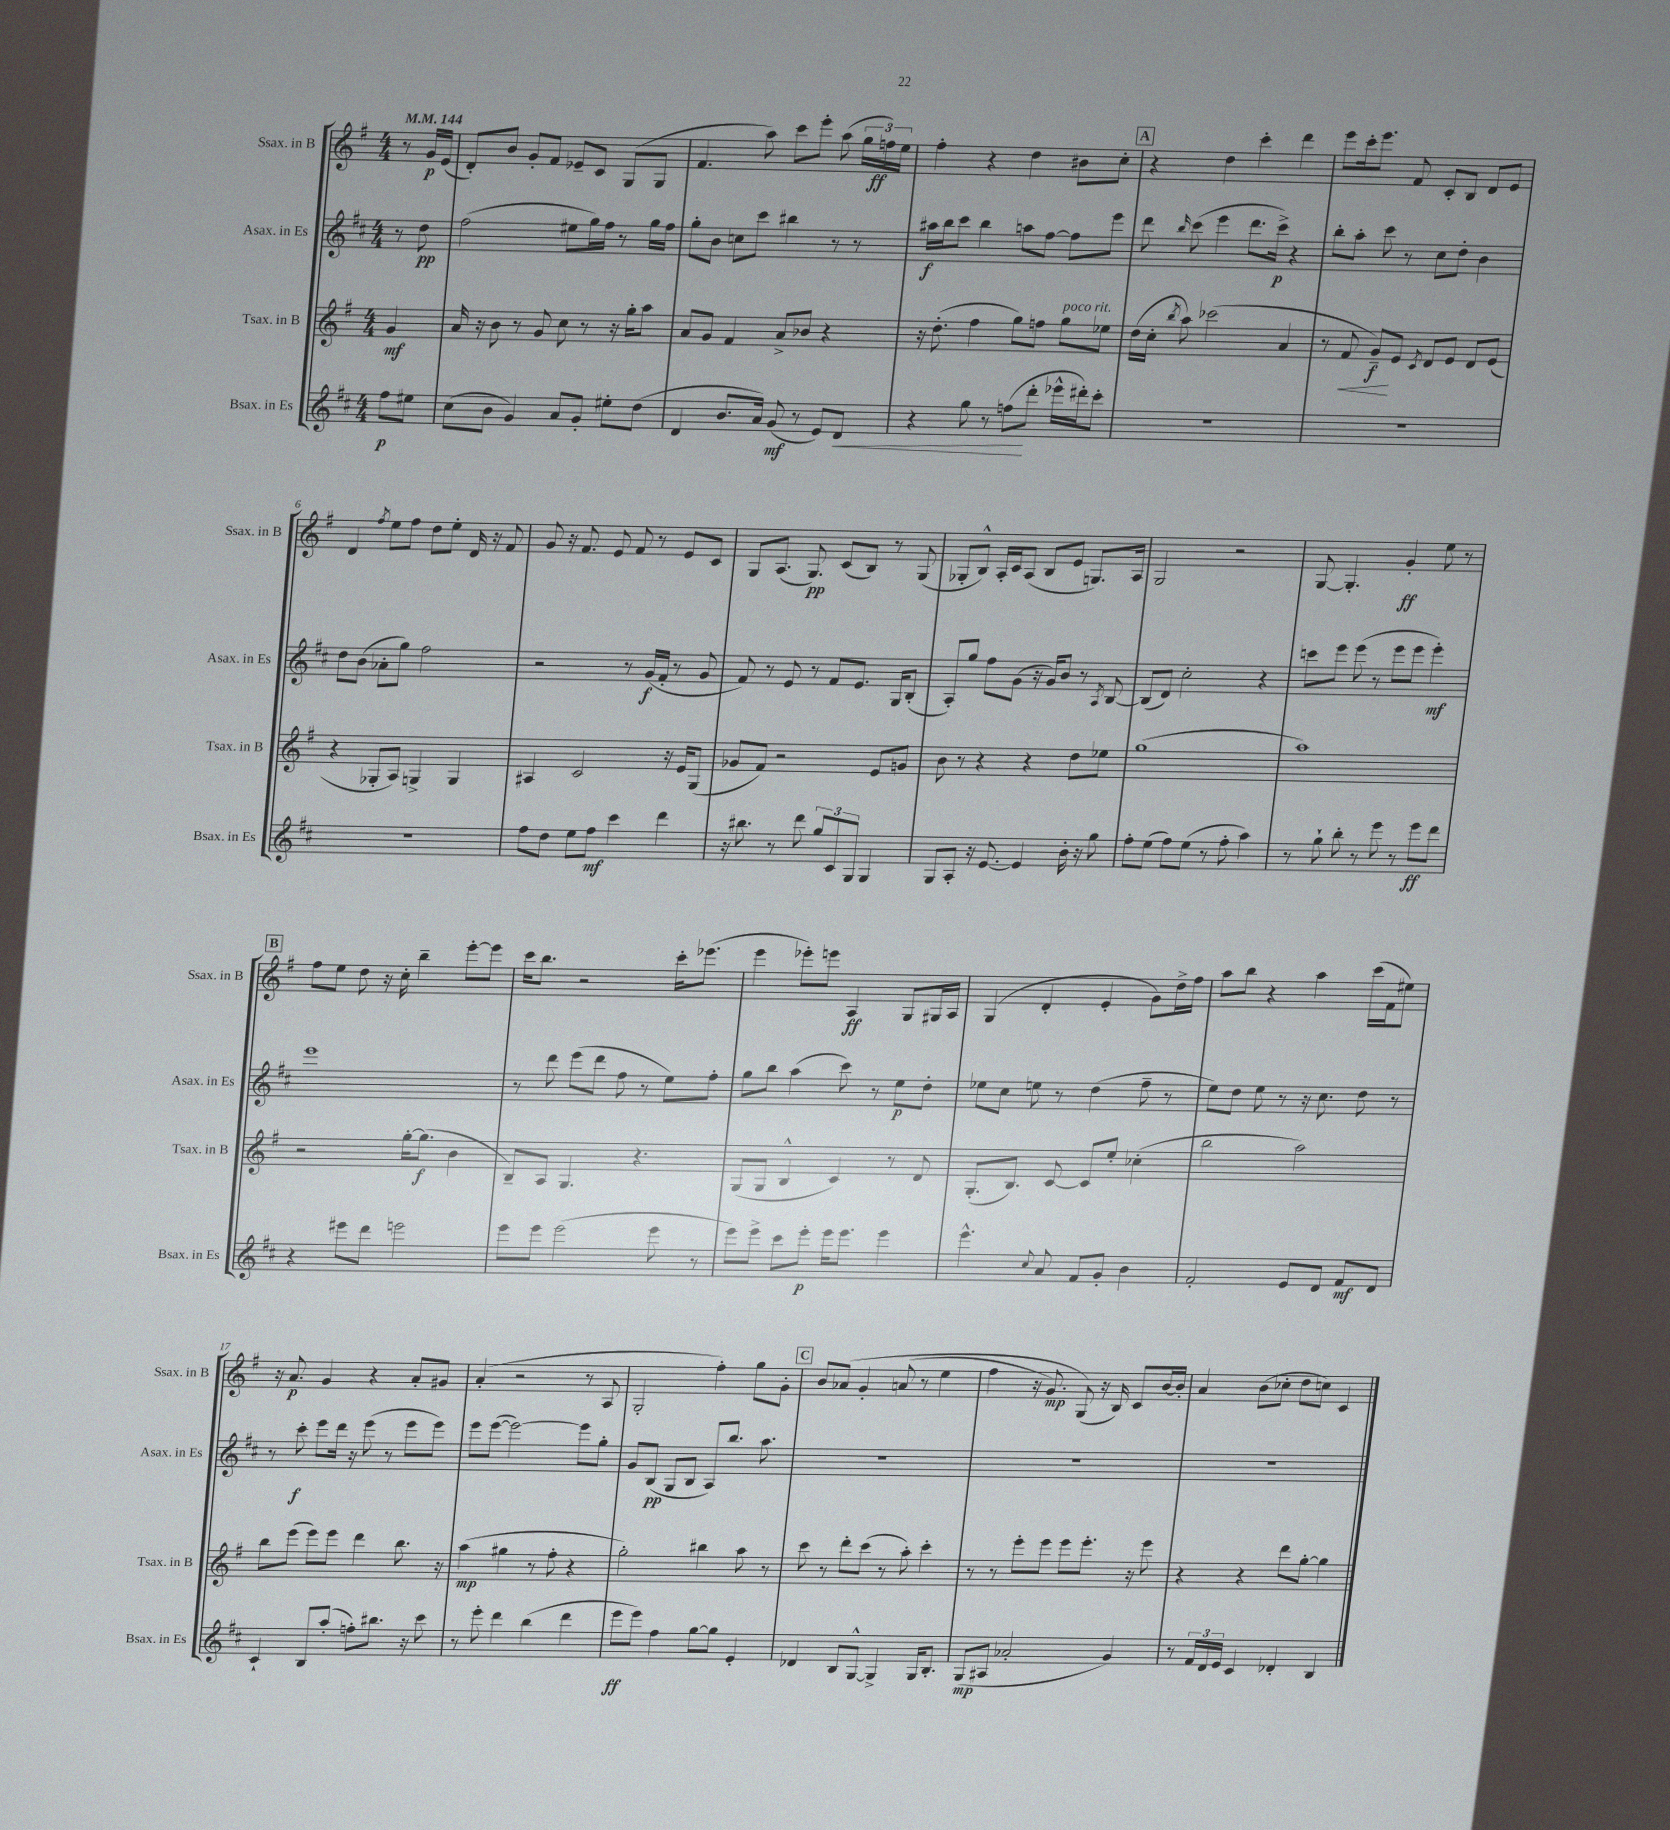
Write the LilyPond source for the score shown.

<<
\new StaffGroup <<
\new Staff = "s0" \with { instrumentName = "Ssax. in B" shortInstrumentName = "Ssax. in B" } {
    \clef treble \key g \major \numericTimeSignature \time 4/4 \partial 4 \tempo 4 = 144
    \autoBeamOff r8 g'16[\p e'16]( |
    d'8[-.) b'8] g'8[-. fis'8] ees'8[-- c'8] g8[( g8] |
    fis'4. a''8) c'''8[ e'''8]-. a''8( \tuplet 3/2 { g''16[ f''16\ff) e''16] } |
    fis''4-. r4 d''4 bis'8[ c''8]-. |
    \mark \markup { \box "A" } r4 d''4 c'''4-. d'''4 |
    e'''8[ c'''16-. e'''8.] fis'8 c'8[-. b8] d'8[ e'8] |
    d'4 \acciaccatura { fis''8 } e''8[ fis''8] d''8[ e''8]-. d'16 r16 fis'8 |
    g'8 r16 fis'8. e'8 fis'8 r8 e'8[ c'8] |
    g8[ a8.]( g8.\pp) c'8[( b8]) r8 g8( |
    ges8[-. b8]-^) a16[-. c'16 a8]( b8[ e'8] g8.[) a16] |
    g2 r2 |
    g8~ g4.-. g'4-.\ff e''8 r8 |
    \mark \markup { \box "B" } fis''8[ e''8] d''8 r16 c''16-. b''4-- e'''8[~-. e'''8] |
    c'''16[ b''8.] r2 c'''16[-. ees'''8.]( |
    e'''4 ees'''8[-.) e'''8] a4\ff g8[ gis16 a16] |
    g4( d'4-. e'4-. g'8[) d''16-> fis''16] |
    a''8[ b''8] r4 a''4 c'''16[( fis'16 eis''8]) |
    r16 a'8.\p g'4 r4 a'8[-. gis'8] |
    a'4-.( r2 r8 a8 |
    g2-. fis''4-.) g''8[ g'8]-. |
    \mark \markup { \box "C" } b'8[ aes'8]\( g'4-. a'8( r8 e''4 |
    fis''4 r16 g'8.\mp) g8(\) r16 b16) c'8[ b'16~ b'16]-. |
    a'4 b'8[( ces''8]-. d''8[ c''8]) c'4 \bar "|." |
}
\new Staff = "s1" \with { instrumentName = "Asax. in Es" shortInstrumentName = "Asax. in Es" } {
    \clef treble \key d \major \numericTimeSignature \time 4/4 \partial 4
    \autoBeamOff r8 d''8\pp |
    fis''2( eis''8[ g''16) fis''16] r8 g''16[ fis''16] |
    g''8[-. b'8] c''8[ cis'''8] bis''4 r8 r8 |
    ais''16[\f b''16 cis'''8] b''4 a''8[ fis''8]~ fis''8[ e'''8] |
    \mark \markup { \box "A" } d'''8 \grace { b''16 } cis'''8( e'''4 d'''8.[ cis'''16]->\p) r4 |
    b''8[-. a''8]-. cis'''8 r8 cis''8[ d''8]-. b'4 |
    d''8[ b'8]( aes'8[-. g''8]) fis''2 |
    r2 r8 g'16[\f( fis'16]-. r8 g'8 |
    fis'8) r8 e'8 r8 fis'8[ e'8.] g16[ b8]-.( |
    a8[-.) g''8] fis''8[ g'8]( r16 g'16[) b'8] r8 \acciaccatura { a8 } b8~ |
    b8[( d'8]) cis''2-. r4 |
    c'''8[ e'''8] e'''8( r8 e'''8[ e'''8] e'''4-.\mf) |
    \mark \markup { \box "B" } e'''1 |
    r8 d'''8 e'''8[( d'''8] fis''8 r8 e''8[) fis''8]-. |
    g''8[ b''8] a''4( cis'''8) r8 e''8[\p d''8]-. |
    ees''8[ cis''8] e''8 r8 d''4( fis''8-- r8 |
    e''8[) d''8] e''8 r8 r16 cis''8. d''8 r8 |
    r8 cis'''8-.\f e'''8[ d'''16] r16 e'''8( r8 e'''8[ e'''8]) |
    e'''8[ e'''8]~( e'''2~) e'''8[ g''8]-. |
    g'8[ b8]\pp( g8[ b8] a8[) b''8.] a''8. |
    \mark \markup { \box "C" } R1 |
    R1 |
    R1 \bar "|." |
}
\new Staff = "s2" \with { instrumentName = "Tsax. in B" shortInstrumentName = "Tsax. in B" } {
    \clef treble \key g \major \numericTimeSignature \time 4/4 \partial 4
    \autoBeamOff g'4\mf |
    a'16 r16 b'8 r8 g'8 c''8 r8 r16 g''16[-. a''8] |
    a'8[ g'8] fis'4 a'8[-> bes'8] r4 |
    r16 d''8.-.( fis''4 g''8[) f''8] g''8[^\markup { \italic "poco rit." } ees''8] |
    \mark \markup { \box "A" } d''16[( c''16]-. \acciaccatura { b''8 } a''8) ces'''2( a'4 |
    r8 fis'8\< g'8[--\f\!) e'8] \acciaccatura { c'8 } d'8[ e'8] d'8[ e'8]( |
    r4 ges8[-. a8]) g4-> g4 |
    ais4 c'2 r16 e'16[ g8]( |
    ges'8[ fis'8]) r2 e'8[ g'8] |
    b'8 r8 r4 r4 d''8[ ees''8] |
    g''1( |
    a''1) |
    \mark \markup { \box "B" } r2 g''16[~-. g''8.]\f( b'4 |
    b8[--) a8] g4. r4. |
    g8[( g8] b4-^ c'4) r8 d'8 |
    g8.[-.( b8.]) c'8~ c'8[ e''8]-. ces''4-.( |
    b''2 a''2) |
    b''8[ e'''8]( e'''8[) e'''8] d'''4 b''8. r16 |
    a''4\mp( gis''4 r8 fis''8-. r4 |
    g''2-.) bis''4 a''8 r8 |
    \mark \markup { \box "C" } c'''8 r8 d'''8[-. c'''8]( r8 a''8-.) c'''4-. |
    r8 r8 e'''8[-. e'''8] e'''8[ e'''8.]-. r16 e'''8 |
    r4 r4 d'''8[ g''8]~-. g''4 \bar "|." |
}
\new Staff = "s3" \with { instrumentName = "Bsax. in Es" shortInstrumentName = "Bsax. in Es" } {
    \clef treble \key d \major \numericTimeSignature \time 4/4 \partial 4
    \autoBeamOff fis''8[\p eis''8] |
    cis''8[( b'8] g'4) a'8[ g'8]-. eis''8[-. d''8]( |
    d'4 b'8.[ a'16]) g'8\mf( r8 e'8[) d'8]\< |
    r4 g''8 r8 f''8[\!( d'''8]-. ees'''16[-^ dis'''16-.) cis'''8]-. |
    \mark \markup { \box "A" } R1 |
    R1 |
    R1 |
    fis''8[ d''8] e''8[ fis''8]\mf cis'''4 d'''4 |
    r16 bis''8. r8 d'''8 \tuplet 3/2 { g''8[ cis'8 g8] } g4 |
    g8[ a8]-. r16 e'8.~ e'4 b'16-. r16 g''8 |
    fis''8[-. e''8]( fis''8[) e''8]( r8 fis''8-. a''4) |
    r8 g''8-! b''8-. r8 e'''8 r8 e'''8[\ff d'''8] |
    \mark \markup { \box "B" } r4 eis'''8[ d'''8] e'''2 |
    e'''8[ e'''8] e'''2( e'''8 r8 |
    e'''8[) e'''8]-> cis'''8[ e'''8]-.\p e'''16[ e'''8.] e'''4 |
    e'''4.-^ \appoggiatura { cis''8 } a'8 fis'8[ g'8]-. b'4 |
    fis'2-. e'8[ d'8] fis'8[\mf d'8] |
    cis'4-! b8[ a''8]-.( f''8[-.) bis''8.] r16 cis'''8 |
    r8 e'''8-. d'''4 b''4( d'''4 |
    e'''8[\ff e'''8]) fis''4 g''8[~ g''8] e'4-. |
    \mark \markup { \box "C" } des'4 b8[ g8]~-^ g4-> g16[ b8.]-. |
    g8[\mp( ais8] aes'2-. g'4) |
    r8 \tuplet 3/2 { fis'16[ d'16 e'16] } cis'4 des'4-. b4 \bar "|." |
}
>>
>>
